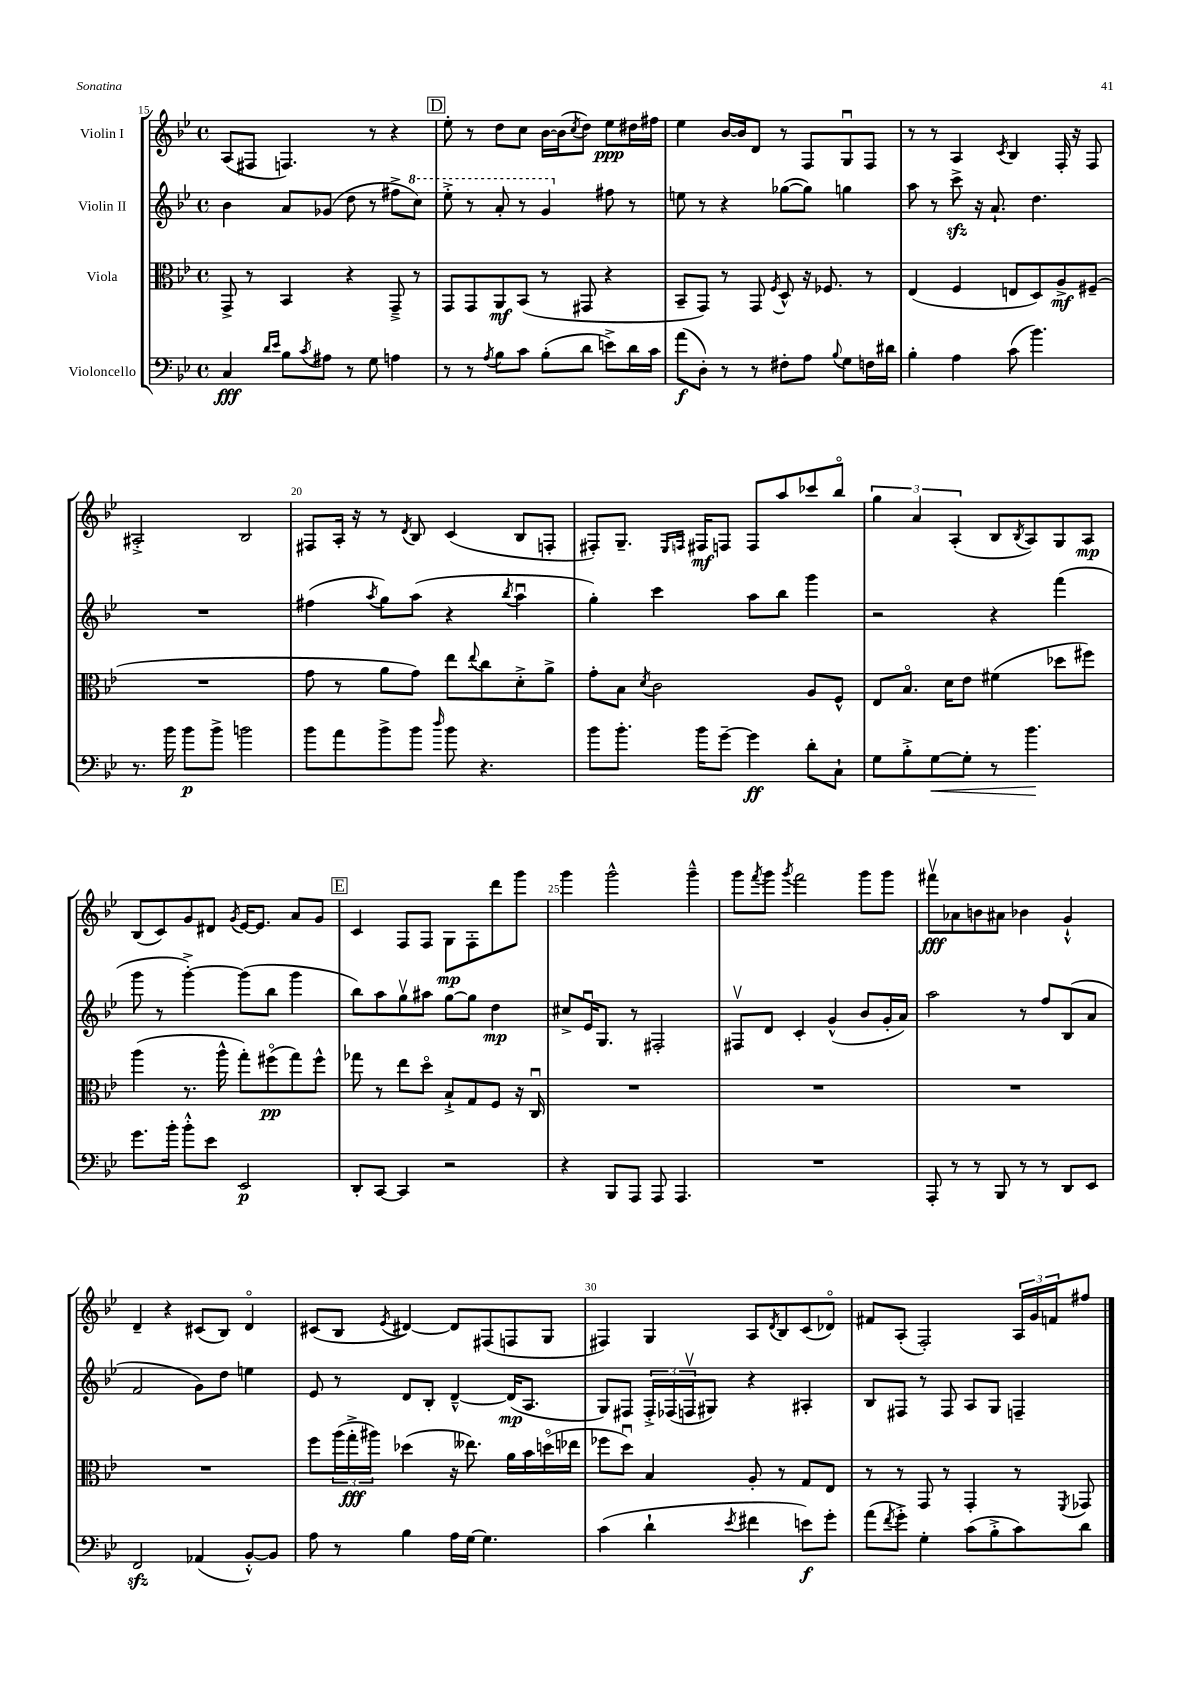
<<
\new StaffGroup <<
\new Staff = "s0" \with { instrumentName = "Violin I" } {
    \clef treble \key bes \major \defaultTimeSignature \time 4/4
    a8( fis8 f4.) r8 r4 |
    \mark \markup { \box "D" } ees''8-. r8 d''8 c''8 bes'16~ bes'16( \acciaccatura { c''8 } d''8) ees''8\ppp dis''16 fis''16 |
    ees''4 bes'16~ bes'16 d'8 r8 f8 g8\downbow f8 |
    r8 r8 a4 \acciaccatura { c'8 } bes4 f16-. r16 f8 |
    ais2-.-> bes2 |
    fis8 a16-. r16 r8 \acciaccatura { d'8 } bes8 c'4( bes8 f8-. |
    fis8-.) g8.-- \grace { ees16 f16 } fis16\mf f8 f8 a''8 ces'''8 bes''8\flageolet |
    \tuplet 3/2 { g''4 a'4 a4-.( } bes8 \acciaccatura { bes8 } a8) g8 a8\mp |
    bes8( c'8) g'8 dis'8 \acciaccatura { g'8 } ees'16~ ees'8. a'8 g'8 |
    \mark \markup { \box "E" } c'4 f8 f8 g8\mp f8-. d'''8 g'''8 |
    g'''4 g'''2-^ g'''4---^ |
    g'''8 \acciaccatura { f'''8 } g'''8 \acciaccatura { g'''8 } f'''2 g'''8 g'''8 |
    fis'''8\upbow\fff aes'8 b'8 ais'8 bes'4 g'4-!-^ |
    d'4-- r4 cis'8( bes8) d'4\flageolet |
    cis'8( bes8 \acciaccatura { ees'8 } dis'4~) dis'8 fis8( f8 g8 |
    fis4) g4 a8 \acciaccatura { d'8 } bes8 c'8( des'8\flageolet) |
    fis'8 a8-.( f2-.) \tuplet 3/2 { a16 g'16 f'16 } fis''8 \bar "|." |
}
\new Staff = "s1" \with { instrumentName = "Violin II" } {
    \clef treble \key bes \major \defaultTimeSignature \time 4/4
    bes'4 a'8 ges'8( d''8 r8 fis''8-> \ottava #1 c'''8) |
    \mark \markup { \box "D" } ees'''8-.-> r8 a''8-. r8 g''4 \ottava #0 fis''8 r8 |
    e''8 r8 r4 ges''8~( ges''8) g''4 |
    a''8 r8 c'''8->\sfz r16 a'8.-! d''4. |
    R1 |
    fis''4( \acciaccatura { a''8 } g''8) a''8( r4 \acciaccatura { bes''8 } a''4\downbow |
    g''4-.) c'''4 a''8 bes''8 g'''4 |
    r2 r4 f'''4( |
    g'''8 r8 g'''4~-.->) g'''8( bes''8 g'''4 |
    \mark \markup { \box "E" } bes''8) a''8 g''8\upbow ais''8 g''8~ g''8 d''4\mp |
    cis''8-> ees'16\downbow g8. r8 fis2-. |
    fis8\upbow d'8 c'4-. g'4-^( bes'8 g'16-. a'16) |
    a''2 r8 f''8 bes8( a'8 |
    f'2 g'8) d''8 e''4 |
    ees'8 r8 d'8 bes8-. d'4~---^ d'16\mp( a8. |
    g8) fis8 \tuplet 3/2 { fis16-.-> fes16( f16\upbow } gis8) r4 ais4-. |
    bes8 fis8 r8 fis8 a8 g8 f4-- \bar "|." |
}
\new Staff = "s2" \with { instrumentName = "Viola" } {
    \clef alto \key bes \major \defaultTimeSignature \time 4/4
    g,8-> r8 bes,4 r4 g,8---> r8 |
    \mark \markup { \box "D" } g,8 g,8 a,8\mf bes,8( r8 gis,8 r4 |
    bes,8-- g,8) r8 g,8 \acciaccatura { f8 } d8-^ r16 fes8. r8 |
    ees4( f4 e8 d8) a8->\mf fis8--( |
    R1 |
    g'8 r8 a'8 g'8) ees''8 \appoggiatura { ees''8 } c''8 d'8-.-> a'8-> |
    g'8-. bes8 \acciaccatura { d'8 } c'2 a8 f8-^ |
    ees8 bes8.\flageolet d'16 ees'8 fis'4( des''8 fis''8) |
    a''4( r8. a''16-^ g''8-.) fis''8\flageolet\pp( g''8) fis''8-^ |
    \mark \markup { \box "E" } ges''8 r8 ees''8 d''8\flageolet bes8-!-> g8 f8 r16 c16\downbow |
    R1 |
    R1 |
    R1 |
    R1 |
    f''8 \tuplet 3/2 { a''16( g''16-.->\fff ais''16) } des''4( r16 eeses''8.) a'16 bes'16 d''16\flageolet( ees''16 |
    fes''8 d''8\downbow) bes4 a8-. r8 g8 ees8 |
    r8 r8 g,8 r8 g,4-. r8 \acciaccatura { f,8 } ges,8 \bar "|." |
}
\new Staff = "s3" \with { instrumentName = "Violoncello" } {
    \clef bass \key bes \major \defaultTimeSignature \time 4/4
    c4\fff \grace { d'16 ees'16 } bes8 \acciaccatura { c'8 } ais8 r8 g8 a4 |
    \mark \markup { \box "D" } r8 r8 \acciaccatura { a8 } bes8 c'8 bes8-.( d'8 e'8->) d'16 c'16 |
    a'8\f( d8-.) r8 r8 fis8-. a8 \appoggiatura { bes8 } g8 f16 dis'16 |
    bes4-. a4 c'8( bes'4.) |
    r8. bes'16 bes'8\p bes'8-> b'2 |
    bes'8 a'8 bes'8-> bes'8 \grace { d''16 } bes'8 r4. |
    bes'8 bes'8.-. bes'16 g'8~-- g'4\ff d'8-. c8-! |
    g8 bes8-.-> g8~\< g8-. r8 bes'4.\! |
    g'8. bes'16-. bes'8-.-^ ees'8 ees,2\p |
    \mark \markup { \box "E" } d,8-. c,8~ c,4 r2 |
    r4 bes,,8 a,,8 a,,8 a,,4. |
    R1 |
    a,,8-. r8 r8 bes,,8 r8 r8 d,8 ees,8 |
    f,2\sfz aes,4( bes,8~-.-^) bes,8 |
    a8 r8 bes4 a16 g16~ g4. |
    c'4( d'4-! \acciaccatura { ees'8 } fis'4 e'8\f) g'8-. |
    a'8( \acciaccatura { f'8 } g'8-.->) g4-. c'8( bes8-.-> c'8) d'8 \bar "|." |
}
>>
>>
\layout { \context { \Score currentBarNumber = #15 \override BarNumber.break-visibility = ##(#f #t #t) barNumberVisibility = #(every-nth-bar-number-visible 5) } }
